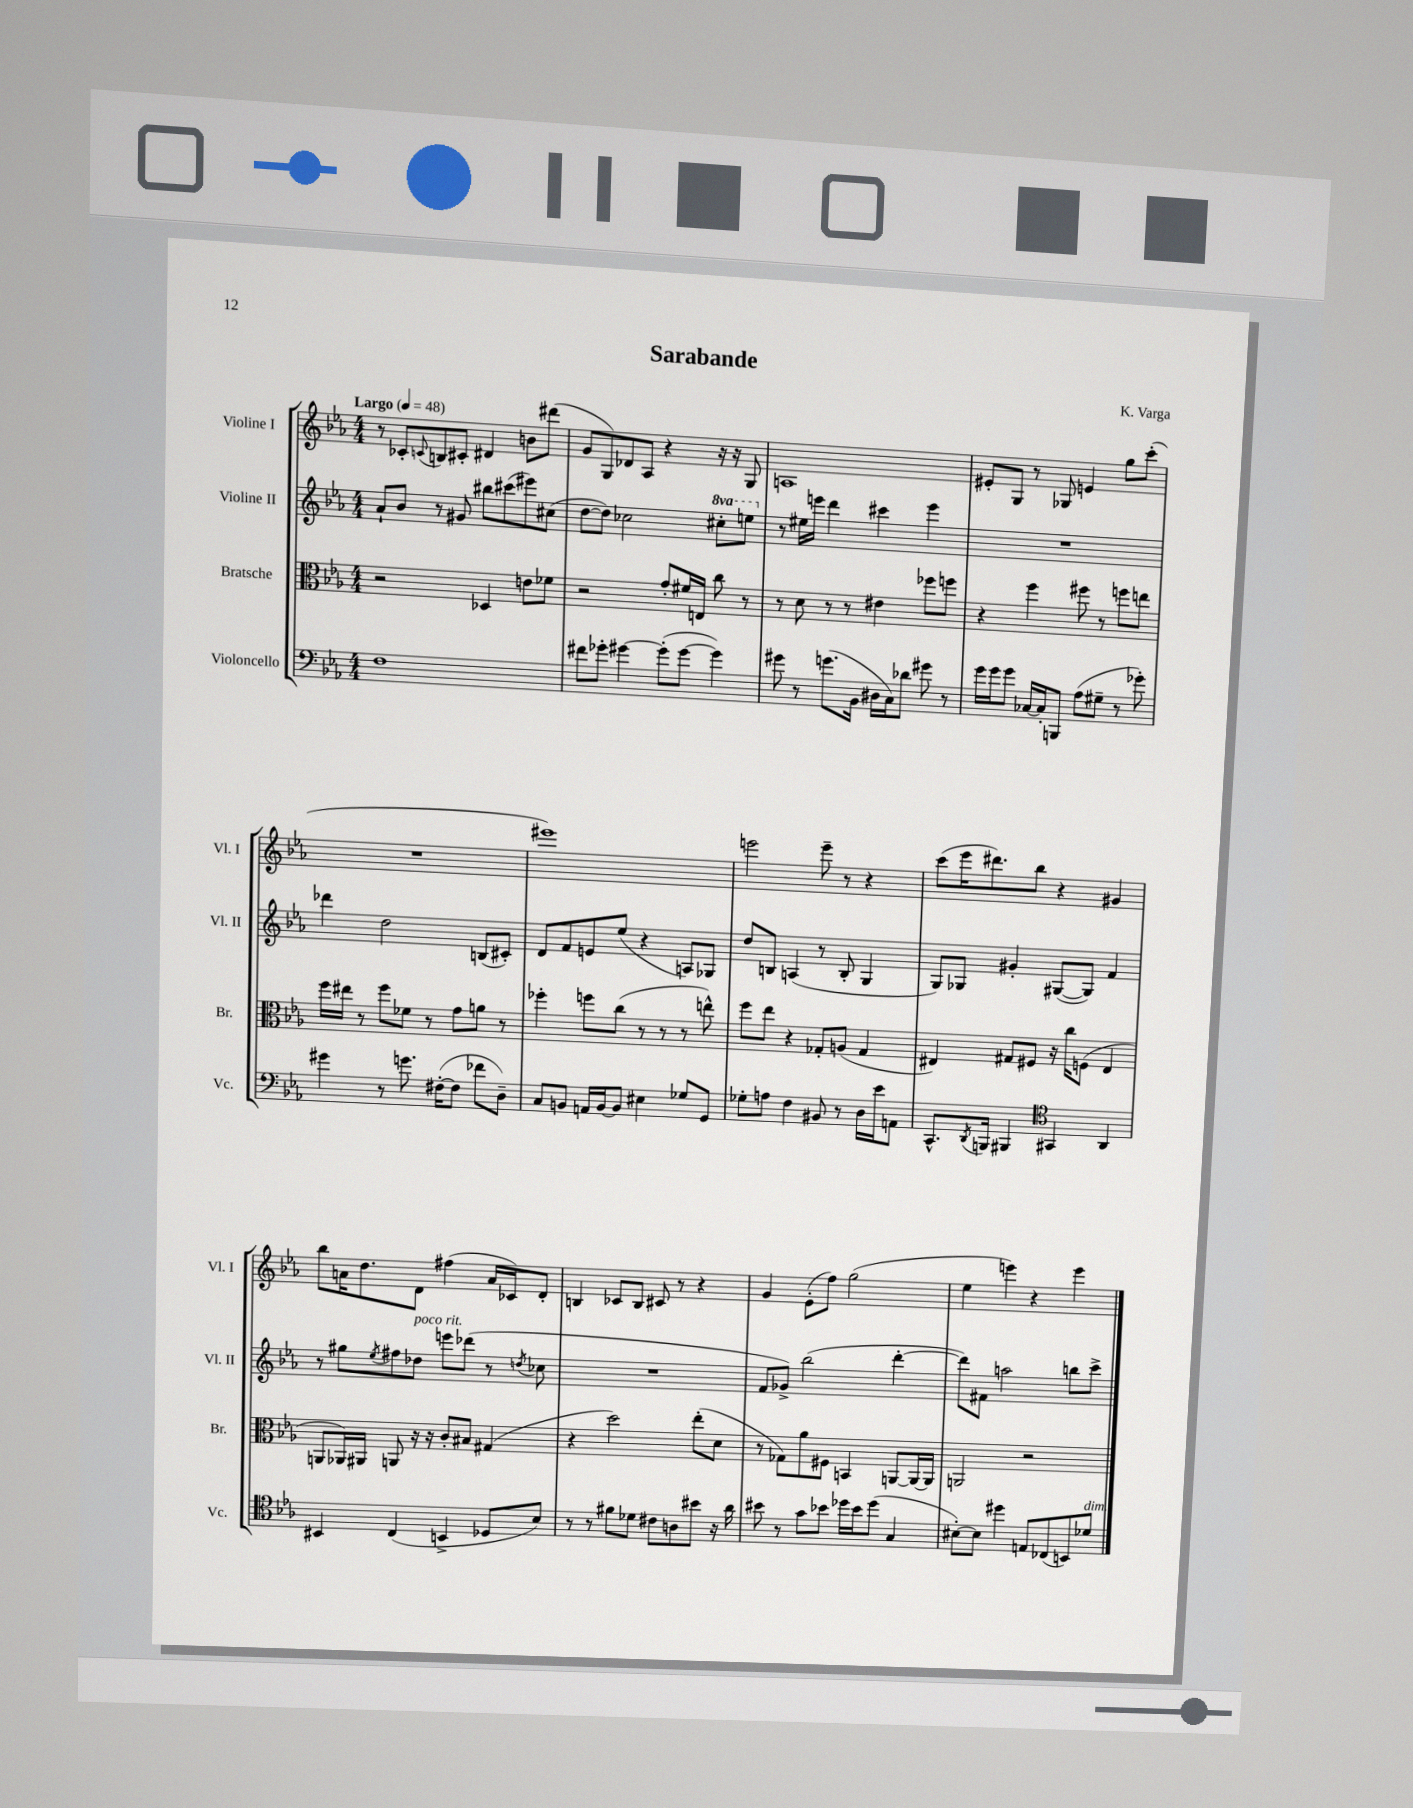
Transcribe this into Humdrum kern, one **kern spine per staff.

**kern	**kern	**kern	**kern
*staff4	*staff3	*staff2	*staff1
*clefF4	*clefC3	*clefG2	*clefG2
*k[b-e-a-]	*k[b-e-a-]	*k[b-e-a-]	*k[b-e-a-]
*M4/4	*M4/4	*M4/4	*M4/4
*MM48	*MM48	*MM48	*MM48
1F	2r	8a-`	8r
.	.	8b-	8c-'
.	.	.	8qqc
.	.	8r	8B
.	.	8g#	8c#'
.	4D-	8bb#	4d#
.	.	(8ccc#	.
.	8e	8eee#)	8b
.	8f-	(8cc#	(8ddd#
=	=	=	=
8f#	2r	[8dd	8g
8g-'	.	8dd])	8G)
[4g#	.	2cc-	8d-
.	.	.	8A-
(8g#']	8g'	.	4r
[8g#	16f#	.	.
.	16E	.	.
4g#])	8cc	8ccc#'	16r
.	.	.	16r
.	8r	8eee	8G
=	=	=	=
8g#	8r	8r	1A
8r	8d	16ee#	.
.	.	16eee	.
(8.g	8r	4ddd	.
.	8r	.	.
16BB-	.	.	.
16D#	4e#	4ccc#	.
16C)	.	.	.
8d-	.	.	.
8g#	8ff-	4eee	.
8r	8ff	.	.
=	=	=	=
16g	4r	1r	8e#'
16g	.	.	.
8g	.	.	8G
[16C-	4ff	.	8r
16C-']	.	.	.
8BBB	.	.	8G-
(8A-	8ff#	.	4e
8G#~	8r	.	.
8r	8ff	.	8gg
8g-')	8ee	.	(8ccc'
=	=	=	=
4g#	16ff	4ddd-	1r
.	16ee#	.	.
.	8r	.	.
8r	8ff	2dd	.
8.g	8f-	.	.
.	8r	.	.
([16F#'	.	.	.
8F#]	8g	.	.
8f-	8a	(8B	.
8D~)	8r	8c#')	.
=	=	=	=
8C	4ff-'	8d	1eee#)
8BB	.	8f	.
16AA	8ff	8e	.
[16BB	.	.	.
8BB]	(8cc	(8ee-	.
4E#	8r	4r	.
.	8r	.	.
8G-	8r	8A)	.
8GG	8ee^^)	8G-	.
=	=	=	=
8G-'	8ff	8dd	2eee
8A	8ee-	8B	.
4F	4r	(4A	.
8BB#	8G-'	8r	8eee~
8r	(8A	8B'	8r
16D	4G-	4G	4r
16e-	.	.	.
8AA	.	.	.
=	=	=	=
8.CC^^	4E#)	8G)	(8ccc
.	.	8G-	16eee-
8qDD	.	.	.
16BBB	.	.	8.ddd#)
4BBB#	8G#	4g#'	.
.	8F#	.	8bb-
*clefC4	*	*	*
4GG#	16r	([8G#	4r
.	16cc	.	.
.	(8F	8G#])	.
4AA-	4E#	4f	4g#
=	=	=	=
4BB#	8AA	8r	8bb-
.	16AA-)	8gg#	16a
.	16AA#	.	8.dd
.	.	8qee-	.
(4C	8AA	8ff#	.
.	16r	8dd-	8d
.	16r	.	.
4BB^	8c'	8eee	(4ff#
.	8B#	(8ddd-	.
8D-	(4G#	8r	16a
.	.	.	16c-)
.	.	8qdd	.
8B-)	.	8cc-	8d'
=	=	=	=
8r	4r	1r	4B
8r	.	.	.
8f#	2dd)	.	8c-
8d-	.	.	8B
8c#	.	.	8c#
8A	.	.	8r
8b#	(8ee-'	.	4r
16r	8d	.	.
16a-	.	.	.
=	=	=	=
8b#	8r	8f	4g
8r	8G-)	8g-^)	.
8g	8a-	(2bb-	(8e-'
8b-	8F#	.	8ff)
16dd-	4BB	.	(2gg
16b-	.	.	.
(8dd-	.	.	.
4G	[8AA	[4ddd'	.
.	16AA_	.	.
.	16AA]	.	.
=	=	=	=
[8B#')	2AA	8ddd])	4ee-
8B#]	.	8f#	.
4dd#	.	2aa	4eee)
8E	2r	.	4r
(8C-	.	.	.
8BB)	.	8bb	4eee
8d-	.	8ccc^	.
==	==	==	==
*-	*-	*-	*-
